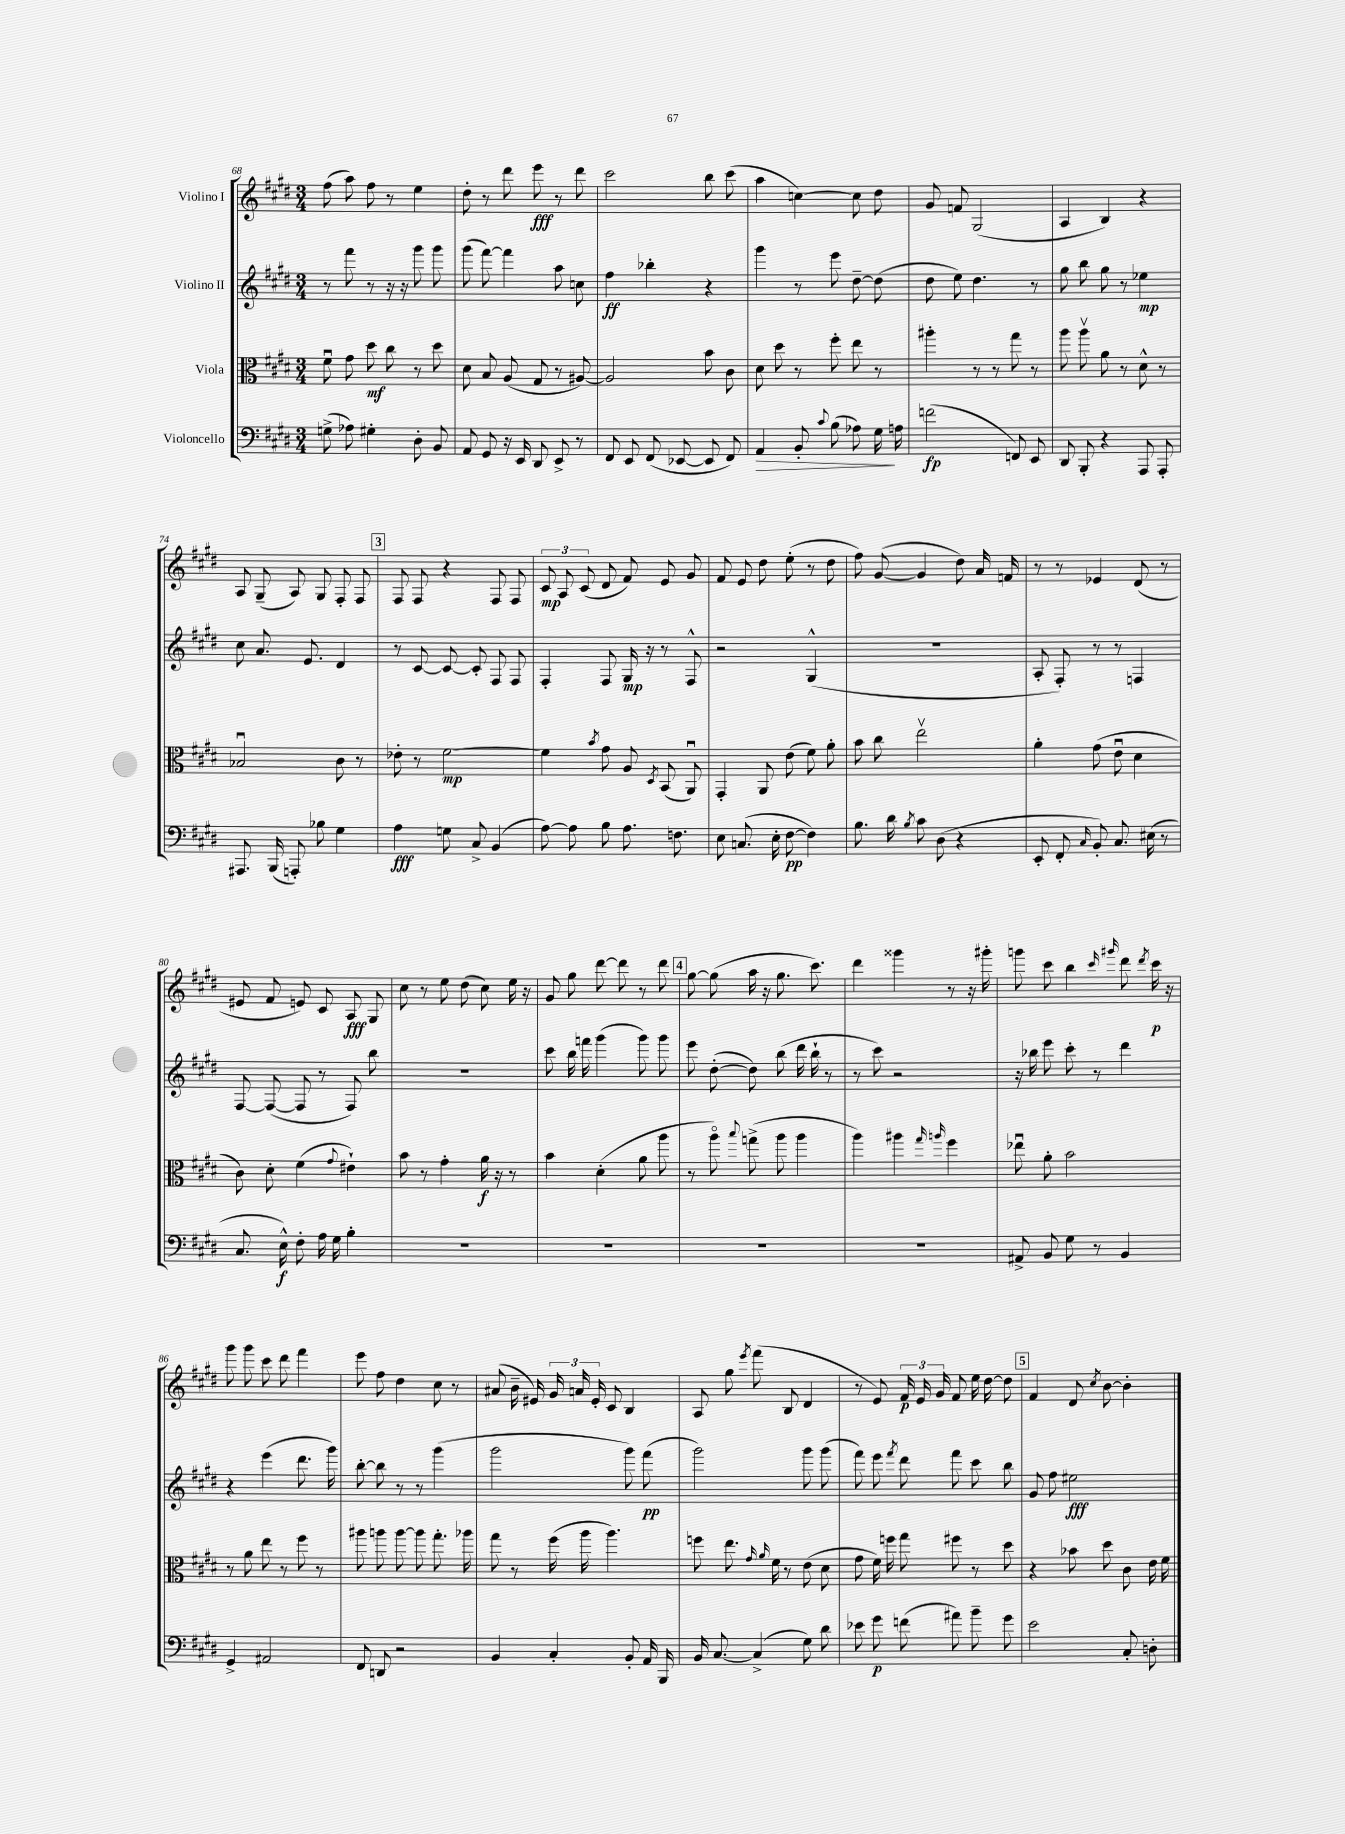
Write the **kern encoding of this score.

**kern	**dynam	**kern	**dynam	**kern	**dynam	**kern	**dynam
*part4	*part4	*part3	*part3	*part2	*part2	*part1	*part1
*staff4	*staff4	*staff3	*staff3	*staff2	*staff2	*staff1	*staff1
*I"Violoncello	*	*I"Viola	*	*I"Violino II	*	*I"Violino I	*
*clefF4	*	*clefC3	*	*clefG2	*	*clefG2	*
*k[f#c#g#d#]	*	*k[f#c#g#d#]	*	*k[f#c#g#d#]	*	*k[f#c#g#d#]	*
*M3/4	*	*M3/4	*	*M3/4	*	*M3/4	*
=68	=68	=68	=68	=68	=68	=68	=68
(8Gn^\	.	8f#u\	.	8r	.	(8ff#\	.
8A-X\)	.	8g#\	.	8fff#\	.	8aa\)	.
4G#X'\	.	8dd#\	mf	8r	.	8ff#\	.
.	.	8cc#\	.	16r	.	8r	.
.	.	.	.	16r	.	.	.
8D#'\	.	8r	.	8ggg#\	.	4ee\	.
8BB/	.	8dd#\	.	8ggg#\	.	.	.
=69	=69	=69	=69	=69	=69	=69	=69
8AA/	.	8d#\	.	(8ggg#\	.	8dd#'\	.
8GG#/	.	8B/	.	[8fff#\)	.	8r	.
16r	.	(8A/	.	4fff#\]	.	8ddd#\	.
16EE/	.	.	.	.	.	.	.
8DD#/	.	8G#/	.	.	.	8eee\	fff
8EE^/	.	8r	.	8aa\	.	8r	.
8r	.	[8A#X/)	.	8ccn\	.	8ddd#\	.
=70	=70	=70	=70	=70	=70	=70	=70
8FF#/	.	2A#/]	.	4ff#\	ff	2ccc#\	.
8EE/	.	.	.	.	.	.	.
(8FF#/	.	.	.	4bb-X'\	.	.	.
[8EE-X/	.	.	.	.	.	.	.
8EE-/]	.	8b\	.	4r	.	8bb\	.
8FF#/)	.	8c#\	.	.	.	(8ccc#\	.
=71	=71	=71	=71	=71	=71	=71	=71
!	!LO:HP:b	!	!	!	!	!	!
4AA/	>	8d#\	.	4ggg#\	.	4aa\	.
.	.	8dd#\	.	.	.	.	.
8BB'/	.	8r	.	8r	.	[4ccn\)	.
8qqc#/	.	.	.	.	.	.	.
(8B\	.	8ff#'\	.	8eee\	.	.	.
8A-X\)	.	8ee\	.	[8dd#~\	.	8cc\]	.
16G#\	.	8r	.	(8dd#\]	.	8dd#\	.
16An\	]	.	.	.	.	.	.
=72	=72	=72	=72	=72	=72	=72	=72
(2fn\	fp	4aa#X'\	.	8dd#\	.	8g#/	.
.	.	.	.	8ee\)	.	8fn/	.
.	.	8r	.	4.dd#\	.	(2G#/	.
.	.	8r	.	.	.	.	.
8FFn/)	.	8gg#\	.	.	.	.	.
8EE/	.	8r	.	8r	.	.	.
=73	=73	=73	=73	=73	=73	=73	=73
8DD#/	.	8aa\	.	8gg#\	.	4A/	.
8BBB'/	.	8aav\	.	8bb\	.	.	.
4r	.	8a\	.	8gg#\	.	4B/)	.
.	.	8r	.	8r	.	.	.
8AAA/	.	8d#^^\	.	4ee-X\	mp	4r	.
8AAA'/	.	8r	.	.	.	.	.
!!LO:LB:g=z
=74	=74	=74	=74	=74	=74	=74	=74
8.AAA#X/	.	2B-Xu/	.	8cc#\	.	8A/	.
.	.	.	.	8.a/	.	(8G#~/	.
(16BBB/	.	.	.	.	.	.	.
8AAAn'/)	.	.	.	.	.	8A/)	.
.	.	.	.	8.e/	.	.	.
8B-X\	.	.	.	.	.	8G#/	.
4G#\	.	8c#\	.	4d#/	.	8F#'/	.
.	.	8r	.	.	.	8F#/	.
!!LO:REH:place=s1:t=3
=75	=75	=75	=75	=75	=75	=75	=75
4A\	fff	8e-X'\	.	8r	.	8F#/	.
.	.	8r	.	[8c#/	.	8F#/	.
8Gn\	.	[2f#\	mp	8c#/_	.	4r	.
8C#^/	.	.	.	8c#'/]	.	.	.
(4BB/	.	.	.	8F#/	.	8F#/	.
.	.	.	.	8F#/	.	8F#/	.
=76	=76	=76	=76	=76	=76	=76	=76
[8A\)	.	4f#\]	.	4F#'/	.	12c#/	mp
.	.	.	.	.	.	12A/	.
8A\]	.	.	.	.	.	.	.
.	.	.	.	.	.	(12c#/	.
.	.	8qb/	.	.	.	.	.
8B\	.	8g#\	.	8F#/	.	8d#/	.
8.A\	.	8A/	.	16G#/	mp	8f#/)	.
.	.	.	.	16r	.	.	.
.	.	8qD#/	.	.	.	.	.
.	.	(8BB/	.	8r	.	8e/	.
8.Fn\	.	.	.	.	.	.	.
.	.	8AAu/)	.	8F#^^/	.	8g#/	.
=77	=77	=77	=77	=77	=77	=77	=77
8E\	.	4GG#'/	.	2r	.	8f#/	.
(8.Cn/	.	.	.	.	.	8e/	.
.	.	8AA/	.	.	.	8dd#\	.
16E'\	.	.	.	.	.	.	.
[8F#\	pp	(8e\	.	.	.	(8ee'\	.
4F#\])	.	8f#\)	.	(4G#^^/	.	8r	.
.	.	8a'\	.	.	.	8dd#\	.
=78	=78	=78	=78	=78	=78	=78	=78
8.B\	.	8b\	.	2.r	.	8ff#\)	.
.	.	8cc#\	.	.	.	([8g#/	.
16d#\	.	.	.	.	.	.	.
8qB/	.	.	.	.	.	.	.
8c#\	.	2eev\	.	.	.	4g#/]	.
(8D#\	.	.	.	.	.	.	.
4r	.	.	.	.	.	8dd#\)	.
.	.	.	.	.	.	16a/	.
.	.	.	.	.	.	16fn/	.
=79	=79	=79	=79	=79	=79	=79	=79
8EE'/	.	4a'\	.	8A'/	.	8r	.
8FF#'/	.	.	.	8F#'/)	.	8r	.
16qqC#/	.	.	.	.	.	.	.
8BB'/)	.	(8g#\	.	8r	.	4e-X/	.
8.C#/	.	8eu\	.	8r	.	.	.
.	.	4d#\	.	4Fn/	.	(8d#/	.
(16E#X\	.	.	.	.	.	.	.
8r	.	.	.	.	.	8r	.
!!LO:LB:g=z
=80	=80	=80	=80	=80	=80	=80	=80
8.C#/	.	8c#\)	.	[8F#/	.	8e#X/	.
.	.	8d#'\	.	(8F#/_	.	8f#/	.
16E^^\)	f	.	.	.	.	.	.
8F#'\	.	(4f#\	.	8F#/]	.	8en/)	.
16A\	.	.	.	8r	.	8c#/	.
16G#\	.	.	.	.	.	.	.
.	.	8qqg#/	.	.	.	.	.
4B'\	.	4e#X`\)	.	8F#/)	.	8A/	fff
.	.	.	.	8bb\	.	8G#/	.
=81	=81	=81	=81	=81	=81	=81	=81
2.r	.	8b\	.	2.r	.	8cc#\	.
.	.	8r	.	.	.	8r	.
.	.	4g#'\	.	.	.	8ee\	.
.	.	.	.	.	.	(8dd#\	.
.	.	16a\	f	.	.	8cc#\)	.
.	.	16r	.	.	.	.	.
.	.	8r	.	.	.	16ee\	.
.	.	.	.	.	.	16r	.
=82	=82	=82	=82	=82	=82	=82	=82
2.r	.	4b\	.	8ccc#\	.	8g#/	.
.	.	.	.	16bb\	.	8gg#\	.
.	.	.	.	16fffn\	.	.	.
.	.	(4d#'\	.	(4ggg#\	.	[8ddd#\	.
.	.	.	.	.	.	8ddd#\]	.
.	.	8a\	.	8ggg#\)	.	8r	.
.	.	8aa\	.	8ggg#\	.	8ddd#\	.
!!LO:REH:place=s1:t=4
=83	=83	=83	=83	=83	=83	=83	=83
2.r	.	8r	.	8eee\	.	[8gg#\	.
.	.	8aa\)	.	([8dd#'\	.	(8gg#\]	.
.	.	8qqbb/	.	.	.	.	.
.	.	(8ggn^\	.	8dd#\])	.	16aa\	.
.	.	.	.	.	.	16r	.
.	.	8aa\	.	(8bb\	.	8.gg#\	.
.	.	4aa\	.	16ddd#\	.	.	.
.	.	.	.	16bb`\	.	8.ccc#\)	.
.	.	.	.	8r	.	.	.
=84	=84	=84	=84	=84	=84	=84	=84
2.r	.	4aa\)	.	8r	.	4ddd#\	.
.	.	.	.	8ccc#\)	.	.	.
.	.	4aa#X\	.	2r	.	4ggg##X\	.
.	.	16qqgg#/	.	.	.	.	.
.	.	16qqaan/	.	.	.	.	.
.	.	4ff#\	.	.	.	8r	.
.	.	.	.	.	.	16r	.
.	.	.	.	.	.	16ggg#X'\	.
=85	=85	=85	=85	=85	=85	=85	=85
8AA#X^/	.	8ee-Xu\	.	16r	.	8gggn\	.
.	.	.	.	16bb-X\	.	.	.
8BB/	.	8a'\	.	8eee\	.	8ccc#\	.
8G#\	.	2b\	.	8ccc#'\	.	4bb\	.
8r	.	.	.	8r	.	.	.
.	.	.	.	.	.	16qqccc#/	.
.	.	.	.	.	.	16qqggg#X/	.
4BB/	.	.	.	4ddd#\	.	8ddd#\	.
.	.	.	.	.	.	8qddd#/	.
.	.	.	.	.	.	16ccc#\	p
.	.	.	.	.	.	16r	.
!!LO:LB:g=z
=86	=86	=86	=86	=86	=86	=86	=86
4GG#^/	.	8r	.	4r	.	8ggg#\	.
.	.	8a\	.	.	.	8ggg#\	.
2AA#X/	.	8ee\	.	(4eee\	.	8ccc#\	.
.	.	8r	.	.	.	8ddd#\	.
.	.	8ff#\	.	8.ddd#\	.	4fff#\	.
.	.	8r	.	.	.	.	.
.	.	.	.	16ggg#\)	.	.	.
=87	=87	=87	=87	=87	=87	=87	=87
8FF#/	.	8aa#X\	.	[8bb'\	.	8eee\	.
8DDn/	.	8aan\	.	8bb\]	.	8ff#\	.
2r	.	[8aa\	.	8r	.	4dd#\	.
.	.	8aa\]	.	8r	.	.	.
.	.	8.gg#'\	.	(4ggg#\	.	8cc#\	.
.	.	.	.	.	.	8r	.
.	.	16aa-X\	.	.	.	.	.
=88	=88	=88	=88	=88	=88	=88	=88
4BB/	.	8gg#\	.	2ggg#\	.	(8a#X/	.
.	.	8r	.	.	.	16b~\	.
.	.	.	.	.	.	16e#X/)	.
4C#'/	.	(16ff#\	.	.	.	24g#/	.
.	.	.	.	.	.	24an/	.
.	.	16aa\	.	.	.	.	.
.	.	.	.	.	.	24e#'/	.
.	.	4.aa\)	.	.	.	8c#/	.
8BB'/	.	.	.	8ggg#\)	.	4B/	.
16AA/	.	.	.	(8fff#\	pp	.	.
16BBB/	.	.	.	.	.	.	.
=89	=89	=89	=89	=89	=89	=89	=89
16BB/	.	8ffn\	.	2ggg#\)	.	8A/	.
[8.C#/	.	.	.	.	.	.	.
.	.	8.ee\	.	.	.	8gg#\	.
.	.	.	.	.	.	8qeee/	.
(4C#^/]	.	.	.	.	.	(8fff#\	.
.	.	16qqg#/	.	.	.	.	.
.	.	16qqa/	.	.	.	.	.
.	.	16f#\	.	.	.	.	.
.	.	8r	.	.	.	8B/	.
8G#\)	.	(8e\	.	8ggg#\	.	4d#/	.
8d#\	.	8d#\	.	(8ggg#\	.	.	.
=90	=90	=90	=90	=90	=90	=90	=90
8e-X\	.	8g#\	.	8fff#\)	.	8r	.
8g#\	p	16f#\)	.	8eee\	.	8e/)	.
.	.	16ffn\	.	.	.	.	.
.	.	.	.	8qfff#/	.	.	.
(8fn\	.	8gg#\	.	8ddd#\	.	24f#/	p
.	.	.	.	.	.	24e/	.
.	.	.	.	.	.	24g#/	.
8a#X\)	.	8ff#X\	.	8fff#\	.	8f#/	.
8b~\	.	8r	.	8ccc#\	.	16ee\	.
.	.	.	.	.	.	[16dd#\	.
8g#\	.	8dd#\	.	8bb\	.	8dd#\]	.
!!LO:REH:place=s1:t=5
=91	=91	=91	=91	=91	=91	=91	=91
2e\	.	4r	.	8g#/	.	4f#/	.
.	.	.	.	8ff#\	.	.	.
.	.	8b-X\	.	2ee#X\	fff	8d#/	.
.	.	.	.	.	.	8qcc#/	.
.	.	8dd#\	.	.	.	[8b\	.
8C#'/	.	8c#\	.	.	.	4b'\]	.
8Dn'\	.	16e\	.	.	.	.	.
.	.	16f#\	.	.	.	.	.
==	==	==	==	==	==	==	==
*-	*-	*-	*-	*-	*-	*-	*-
